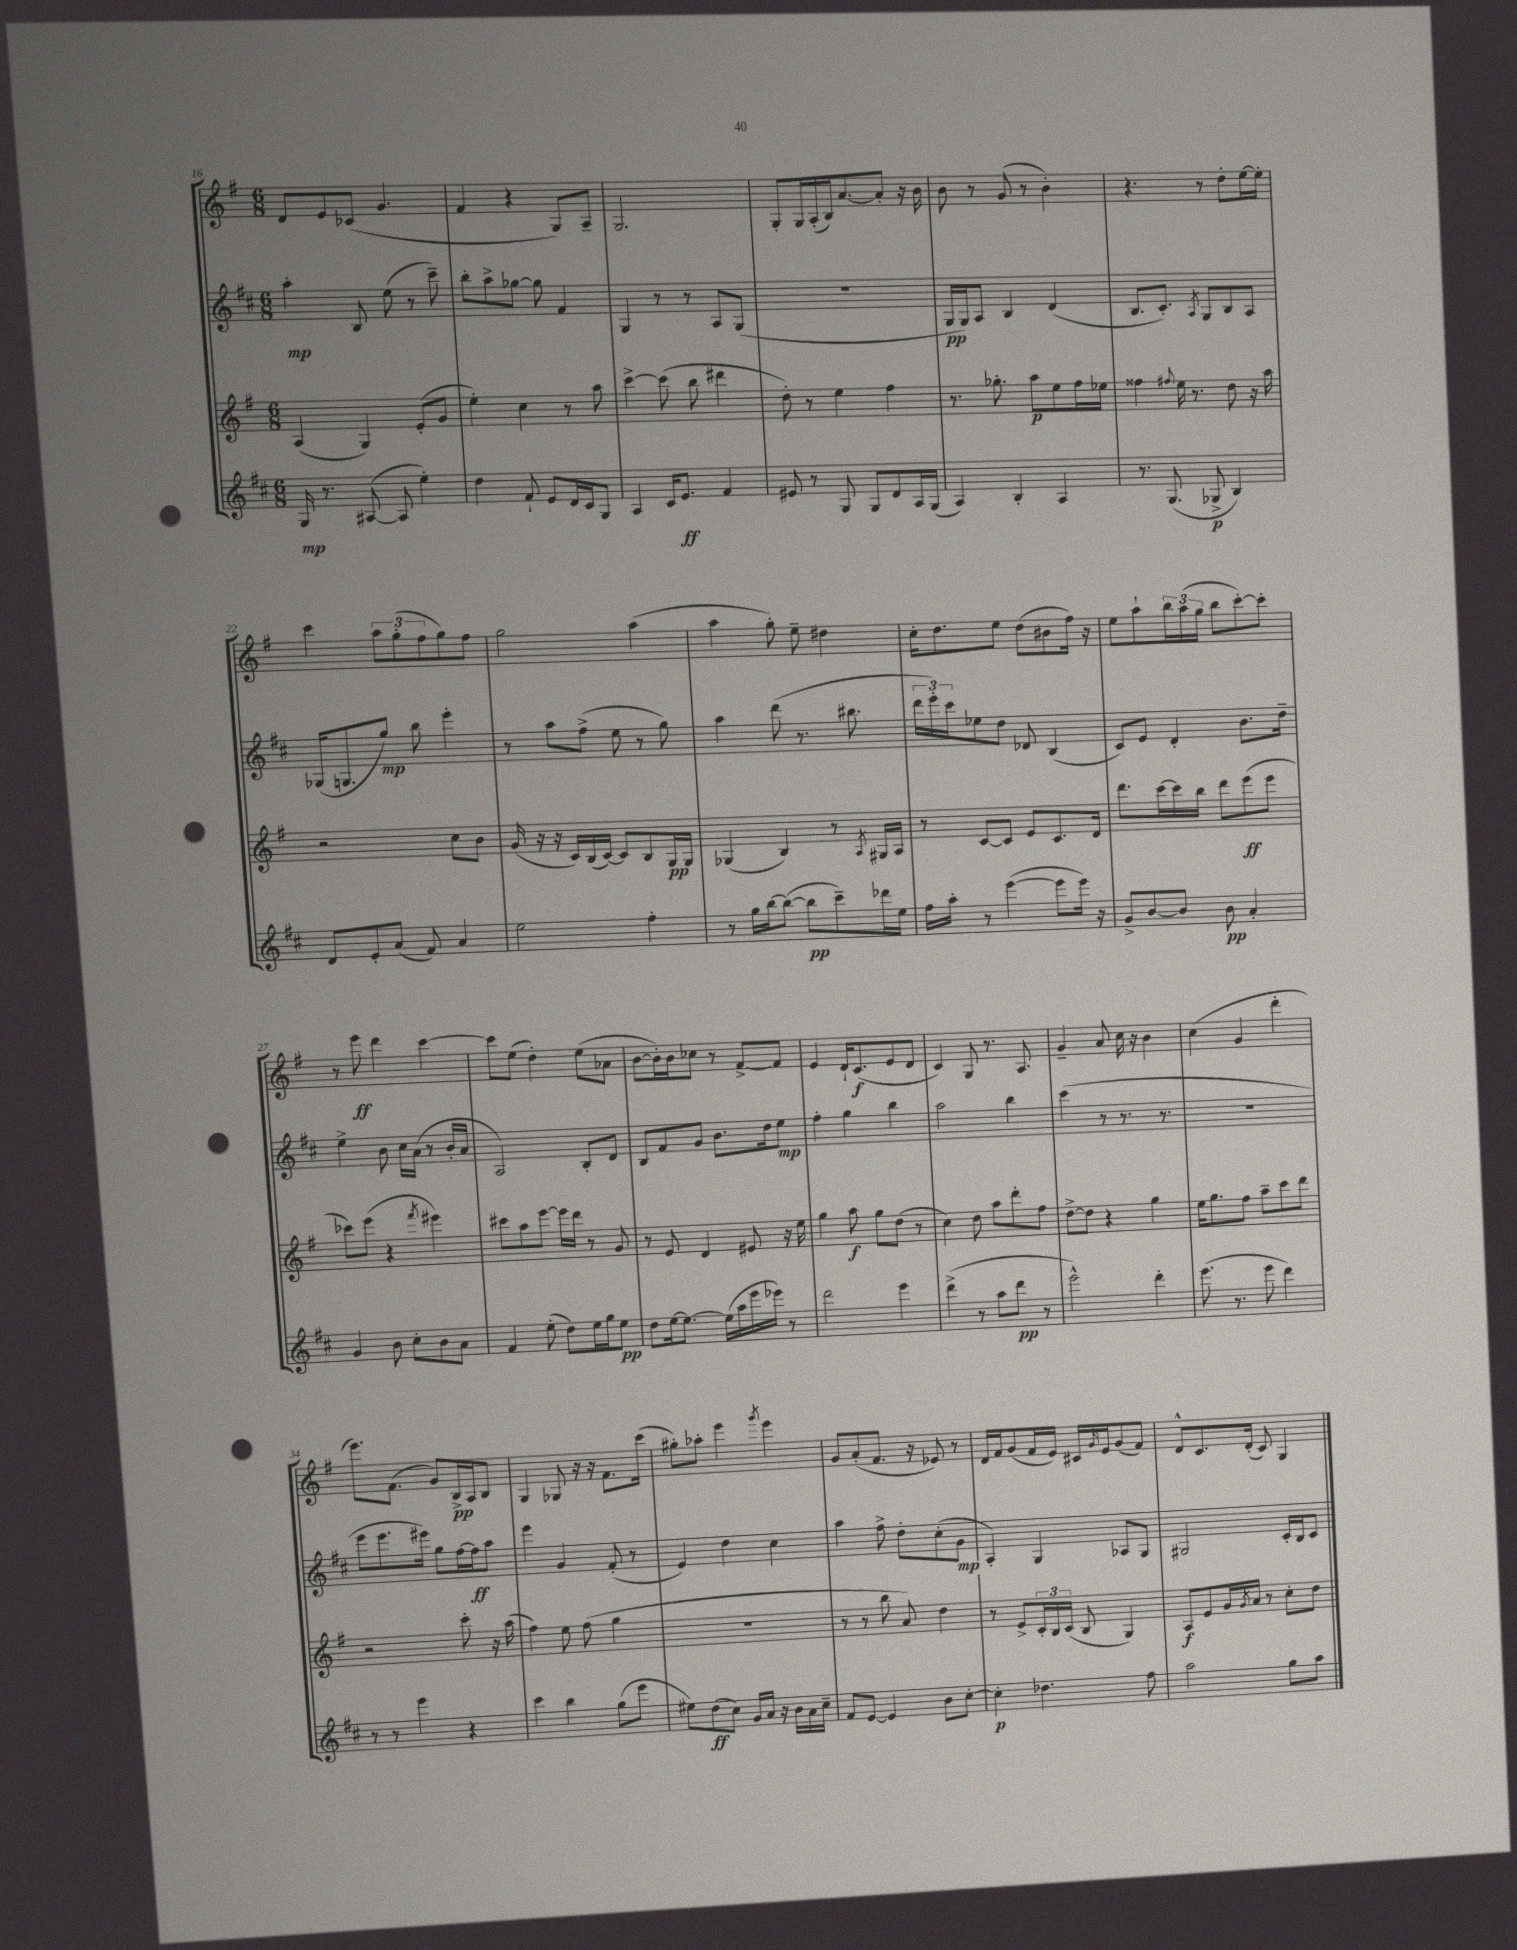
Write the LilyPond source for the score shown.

<<
\new StaffGroup <<
\new Staff = "s0" {
    \clef treble \key g \major \numericTimeSignature \time 6/8
    d'8 e'8 ces'8( g'4. |
    fis'4 r4 g8) a8-- |
    g2. |
    g8-. g16 a16-.( b16) a'8.~ a'8-. r16 b'16 |
    b'8 r8 g'8( r8 b'4-.) |
    r4. r8 d''8-. e''16~ e''16-. |
    c'''4 \tuplet 3/2 { a''8 g''8-.( fis''8 } g''8) fis''8 |
    g''2 a''4( |
    a''4 g''8-.) e''8-- dis''4 |
    c''16-. d''8. e''8 d''8( bis'8 fis''16) r16 |
    e''8 a''8-! \tuplet 3/2 { b''16 a''16( g''16 } b''8 c'''8~-.) c'''8-. |
    r8 e'''8\ff d'''4 c'''4~ |
    c'''8 e''8( d''4-.) e''8( aes'8 |
    b'8~ b'16-.) b'16 ces''8 r8 fis'8~-> fis'8 |
    e'4 d'16-! c'8.\f( e'8 d'8 |
    c'4) g8 r8. a8. |
    g'4-- a'8 c''16 r16 b'4 |
    c''4( g'4 d'''4-. |
    e'''8.) fis'8.( g'8) b16->\pp a16 b8 |
    g4 ges8 r16 r16 fis'8. c'''16( |
    gis''8-.) aes''8-. e'''4 \acciaccatura { g'''8 } e'''4 |
    g'8 a'8-.( fis'8. r16 ees'8) r8 |
    d'16 fis'16 g'8( fis'16 e'16) cis'16 \grace { g'16 } e'16 g'8( fis'8) |
    d'8-^ c'8. d'16-.( c'8) g4 \bar "|." |
}
\new Staff = "s1" {
    \clef treble \key d \major \numericTimeSignature \time 6/8
    a''4-.\mp b8 e''8( r8 cis'''8--) |
    b''8-. a''8-> ges''8~ ges''8 fis'4 |
    g4 r8 r8 a8 g8( |
    R2. |
    g16\pp g16) a8 b4 d'4( |
    b8. cis'8.-.) \acciaccatura { a8 } g8 b8 a8 |
    ges16( g8. g''8\mp) b''8 e'''4-. |
    r8 a''8 fis''8->( e''8 r8 g''8) |
    a''4 d'''8( r8. bis''8. |
    \tuplet 3/2 { d'''16 e'''16-.) cis'''16 } ees''8 d''8 des'8 b4( |
    cis'8) e'8 d'4-. b'8. d''16-- |
    e''4-> b'8 cis''16 a'16( r8 b'16-. a'16 |
    a2) b8-. d'8 |
    b8 fis'8 g'8 b'8. d''16 e''8\mp |
    fis''4-. g''4 b''4 |
    a''2 b''4 |
    cis'''4( r8 r8. r8. |
    R2. |
    e'''8 e'''8. eis'''16) g''8 fis''16~ fis''16\ff a''8 |
    e'''4 g'4 fis'8-.( r8 |
    e'4) d''4 cis''4 |
    a''4 fis''8-> d''8-. cis''8-.( g'8\mp |
    a4-.) g4 aes8 g8 |
    gis2 cis'16-. b16 cis'8 \bar "|." |
}
\new Staff = "s2" {
    \clef treble \key g \major \numericTimeSignature \time 6/8
    a4( g4) e'8-.( g'8 |
    e''4-.) c''4 r8 a''8 |
    c'''4~-> c'''8( b''8 dis'''4 |
    d''8-.) r8 e''4 fis''4 |
    r8. ges''8.-. a''8\p e''8 fis''16 ees''16 |
    fisis''4 \appoggiatura { fis''8 } e''16 r8. d''8 r16 a''16 |
    r2 c''8 b'8 |
    g'16( r16 r16 c'16) b16( c'16~) c'8 b8 g16\pp g16 |
    ges4( b4) r8 \acciaccatura { a8 } gis16 a16 |
    r8 c'8~ c'8 e'8 c'8. d'16 |
    d'''8. c'''16~ c'''16 b''16 d'''8 e'''8\ff( e'''8 |
    ces'''8) e'''8( r4 \acciaccatura { fis'''8 } eis'''4) |
    cis'''8 a''8 e'''8~ e'''16 d'''16 r8 g'8 |
    r8 e'8 d'4 eis'8 r16 e''16 |
    g''4 a''8\f g''8 d''8( r8 |
    c''4) d''8 a''8 d'''8-. fis''8 |
    d''8~-> d''8 r4 g''4 |
    e''16 g''8. fis''8 a''8-- c'''8 d'''8 |
    r2 c'''8-. r16 a''16( |
    fis''4) e''8 fis''8( g''4 |
    R2. |
    r8 r8 b''8 a'8) d''4 |
    r8 e'8-> \tuplet 3/2 { c'16-. b16 c'16( } b8 g4) |
    a8\f e'8 g'16 \acciaccatura { g'8 } a'16 r8 c''8-. d''8 \bar "|." |
}
\new Staff = "s3" {
    \clef treble \key d \major \numericTimeSignature \time 6/8
    g16\mp r8. ais8~( ais8 e''4-.) |
    d''4 fis'8-! e'8 d'16 cis'16 g8 |
    a4 cis'16 e'8.\ff fis'4 |
    eis'8 r8 g8 g8 d'8 a16 g16( |
    a4) b4-. a4 |
    r8. g8.( ges8->\p b4) |
    d'8 e'8-. a'8( fis'8) a'4 |
    e''2 fis''4-. |
    r8 g''16 b''16~ b''8~( b''8\pp cis'''8--) des'''16 e''16 |
    fis''16 a''16-. r8 e'''4~( e'''8 e'''16) r16 |
    g'8-> b'8~ b'8 b'8\pp a'4-. |
    g'4 b'8 cis''8-. b'8 a'8 |
    fis'4 e''8-.( d''8) e''16 g''16 e''8\pp |
    d''8 e''16~ e''8.~ e''16( a''16 e'''16 ees'''16) r8 |
    d'''2 e'''4 |
    d'''4->( r8 a''8 d'''8\pp r8 |
    e'''2-^) d'''4-. |
    e'''8.( r8. e'''8 d'''4) |
    r8 r8 e'''4 r4 |
    cis'''4 b''4 g''8( e'''8 |
    eis''8) d''8\ff( cis''8) g'16 a'16 r16 b'16 a'16 cis''16-- |
    fis'8 e'8~ e'4 b'8 cis''8~-. |
    cis''4-.\p des''4. fis''8 |
    a''2 g''8 a''8 \bar "|." |
}
>>
>>
\layout { \context { \Score currentBarNumber = #16 } }
